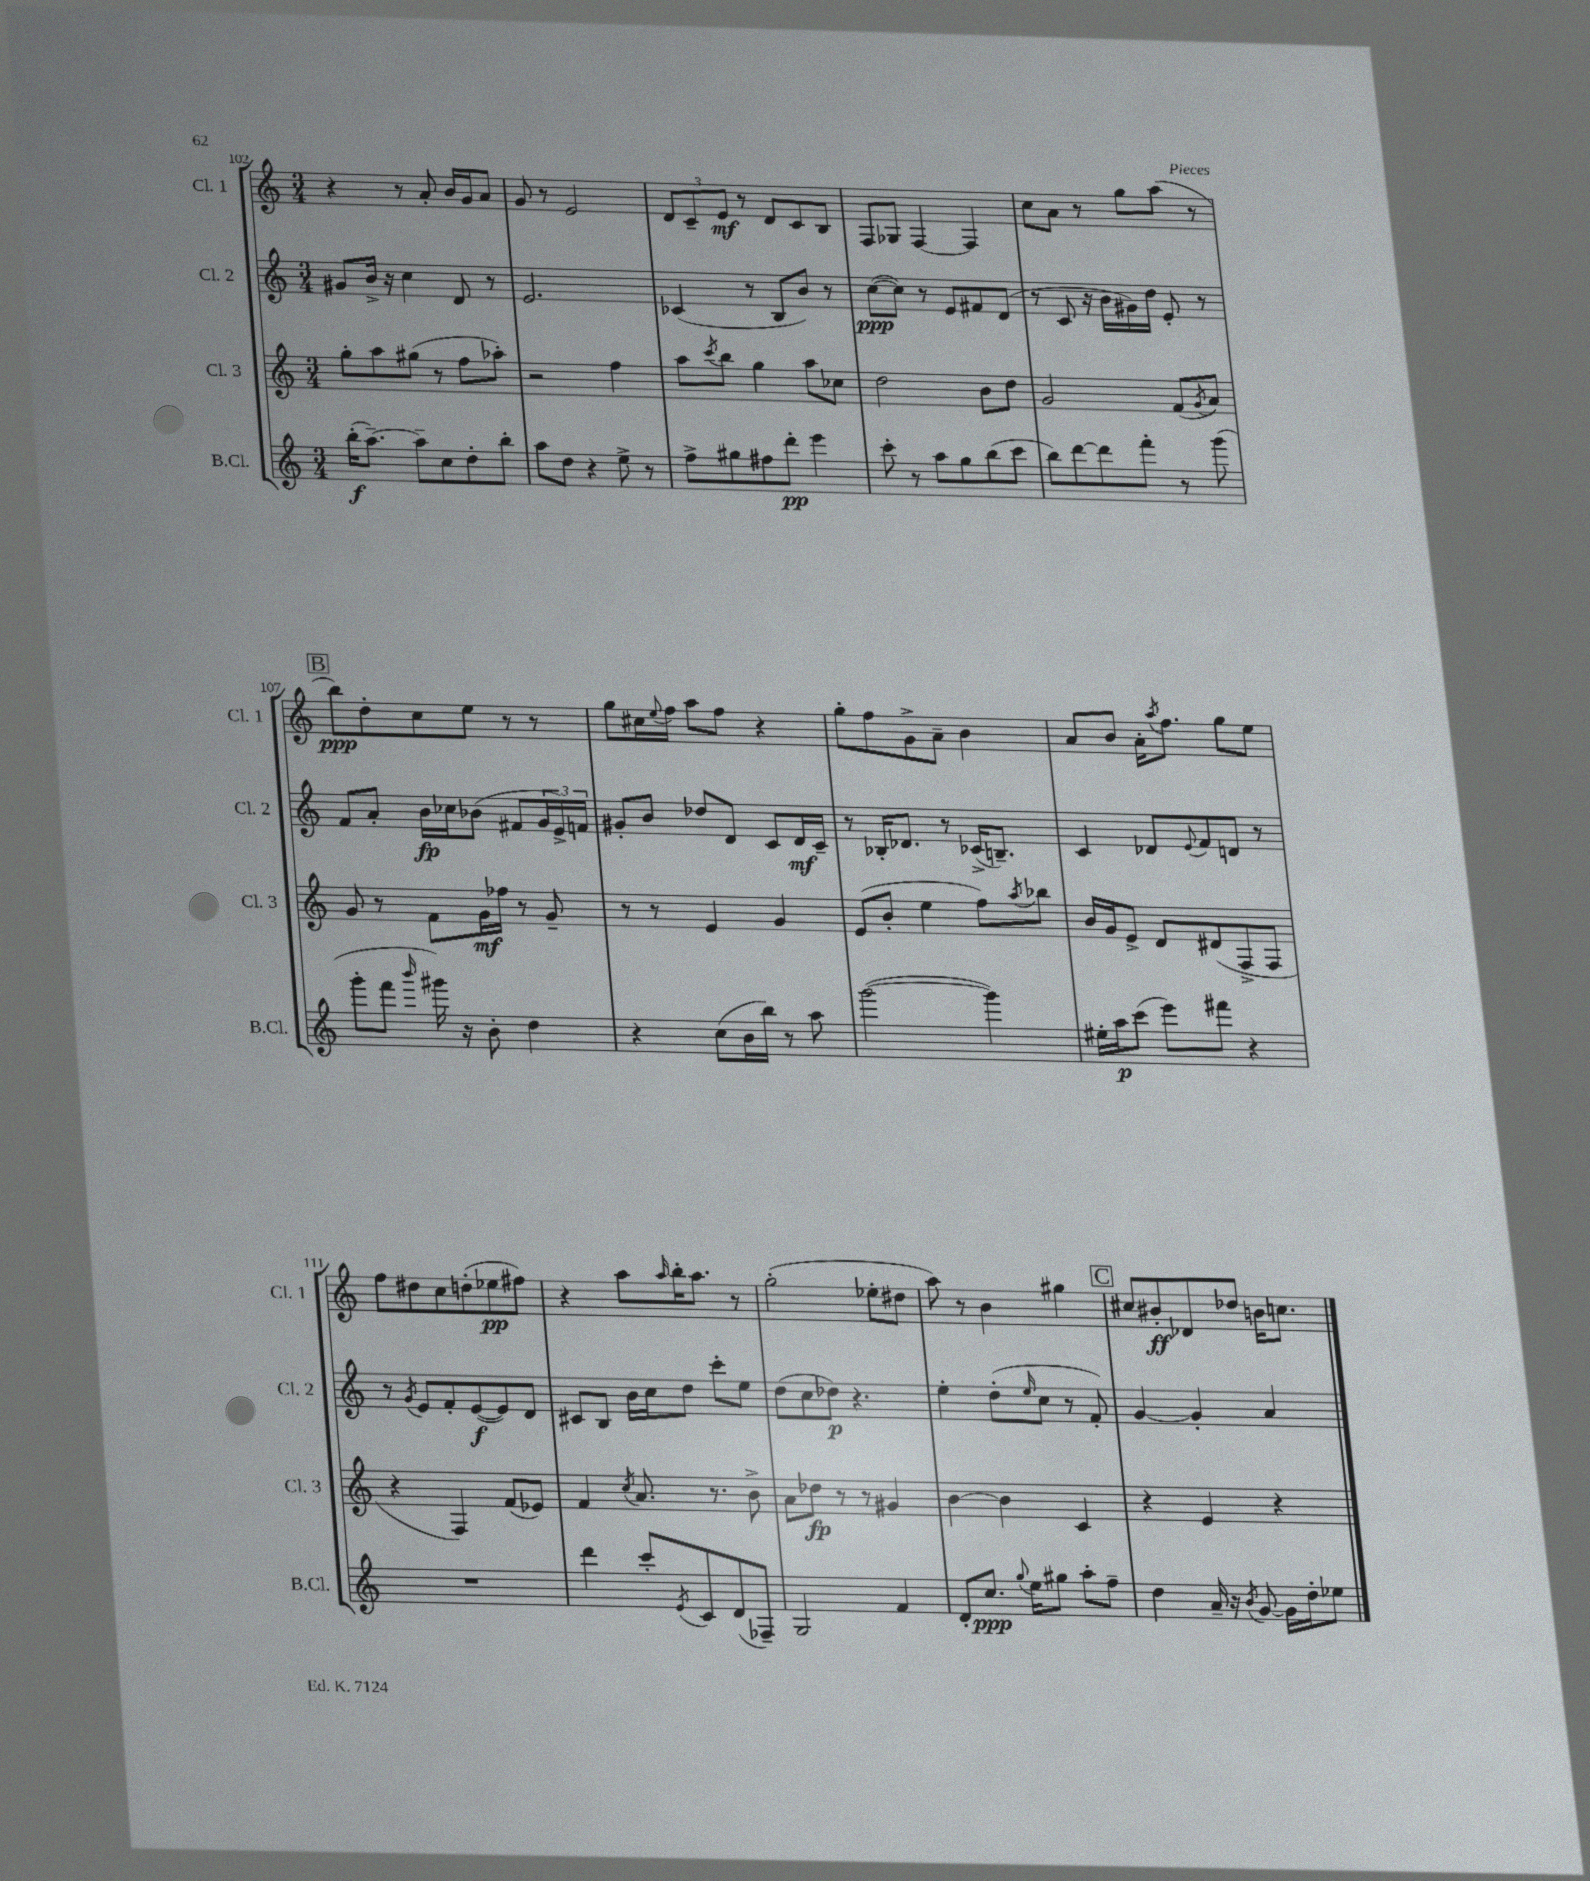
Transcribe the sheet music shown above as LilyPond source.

<<
\new StaffGroup <<
\new Staff = "s0" \with { instrumentName = "Cl. 1" shortInstrumentName = "Cl. 1" } {
    \clef treble \key c \major \numericTimeSignature \time 3/4
    r4 r8 a'8-. b'16 g'16 a'8 |
    g'8 r8 e'2 |
    \tuplet 3/2 { d'8 c'8-- e'8\mf } r8 d'8 c'8 b8 |
    f8 ges8 f4~ f4 |
    c''8 a'8 r8 g''8 a''8( r8 |
    \mark \markup { \box "B" } b''8\ppp) d''8-. c''8 e''8 r8 r8 |
    g''8 cis''16 \appoggiatura { e''8 } f''16 a''8 f''8 r4 |
    g''8-. f''8 g'8-> a'8-- b'4 |
    a'8 b'8 a'16-. \acciaccatura { a''8 } f''8. g''8 e''8 |
    f''8 dis''8 c''8 d''8-.( ees''8\pp fis''8) |
    r4 a''8 \grace { a''16 } b''16-. a''8. r8 |
    g''2-.( ees''8-. dis''8 |
    a''8) r8 b'4 gis''4 |
    \mark \markup { \box "C" } cis''8 bis'8-.\ff des'8 des''8 b'16 c''8. \bar "|." |
}
\new Staff = "s1" \with { instrumentName = "Cl. 2" shortInstrumentName = "Cl. 2" } {
    \clef treble \key c \major \numericTimeSignature \time 3/4
    gis'8 b'16-> r16 c''4 d'8 r8 |
    e'2. |
    ces'4( r8 b8 b'8) r8 |
    c''8~\ppp( c''8) r8 e'8 fis'8 d'8( |
    r8 c'8 r16 b'16 gis'16) d''16 e'8-. r8 |
    \mark \markup { \box "B" } f'8 a'8-. b'16\fp ces''16 bes'8( fis'8 \tuplet 3/2 { g'16 e'16->) f'16 } |
    gis'8-. b'8 des''8 d'8 c'8 d'16\mf c'16-- |
    r8 bes16-. des'8. r8 ces'16->( b8.--) |
    c'4 des'8 \appoggiatura { e'8 } f'8 d'8 r8 |
    r8 \acciaccatura { g'8 } e'8 f'8-. e'8~\f( e'8) d'8 |
    cis'8 b8 b'16 c''16 d''8 c'''8-. e''8 |
    d''8( c''8 des''8\p) r4. |
    e''4-. d''8-.( \grace { e''16 } c''8 r8 f'8-.) |
    \mark \markup { \box "C" } g'4~ g'4-. a'4 \bar "|." |
}
\new Staff = "s2" \with { instrumentName = "Cl. 3" shortInstrumentName = "Cl. 3" } {
    \clef treble \key c \major \numericTimeSignature \time 3/4
    g''8-. a''8 gis''8( r8 f''8 aes''8-.) |
    r2 f''4 |
    a''8 \acciaccatura { c'''8 } b''8 g''4 a''8 ces''8 |
    d''2 b'8 d''8 |
    g'2 f'8( \acciaccatura { g'8 } a'8) |
    \mark \markup { \box "B" } g'8 r8 f'8 g'16\mf fes''16 r8 g'8-- |
    r8 r8 e'4 g'4 |
    e'8( b'8-. e''4 f''8) \acciaccatura { a''8 } bes''8 |
    b'16 g'16 e'8-> d'8 dis'8( f8-> f8 |
    r4 f4) f'8( ees'8) |
    f'4 \acciaccatura { c''8 } a'8. r8. b'8-> |
    a'8 des''8\fp r8 r8 gis'4 |
    b'4~ b'4 c'4 |
    \mark \markup { \box "C" } r4 e'4 r4 \bar "|." |
}
\new Staff = "s3" \with { instrumentName = "B.Cl." shortInstrumentName = "B.Cl." } {
    \clef treble \key c \major \numericTimeSignature \time 3/4
    b''16-.\f( a''8.~--) a''8-- c''8 d''8-. b''8-. |
    a''8 d''8 r4 e''8-> r8 |
    f''8-> gis''8 fis''8 d'''8-.\pp e'''4 |
    c'''8-. r8 a''8 g''8 b''8( c'''8 |
    b''8) d'''8~ d'''8 f'''8-. r8 g'''8( |
    \mark \markup { \box "B" } g'''8-. f'''8 \grace { b'''16 } gis'''16) r16 b'8-. d''4 |
    r4 c''8( b'16 b''16) r8 a''8 |
    g'''2~( g'''4) |
    eis''16-. a''16\p c'''8( e'''8) fis'''8 r4 |
    R2. |
    d'''4 c'''8-. \acciaccatura { e'8 } c'8 d'8( fes8--) |
    g2 f'4 |
    d'8-. c''8.\ppp \appoggiatura { g''8 } e''16 gis''8 a''8-. f''8-- |
    \mark \markup { \box "C" } d''4 a'16-- r16 \acciaccatura { b'8 } g'8~ g'16 d''16-. ees''8 \bar "|." |
}
>>
>>
\layout { \context { \Score currentBarNumber = #102 } }
